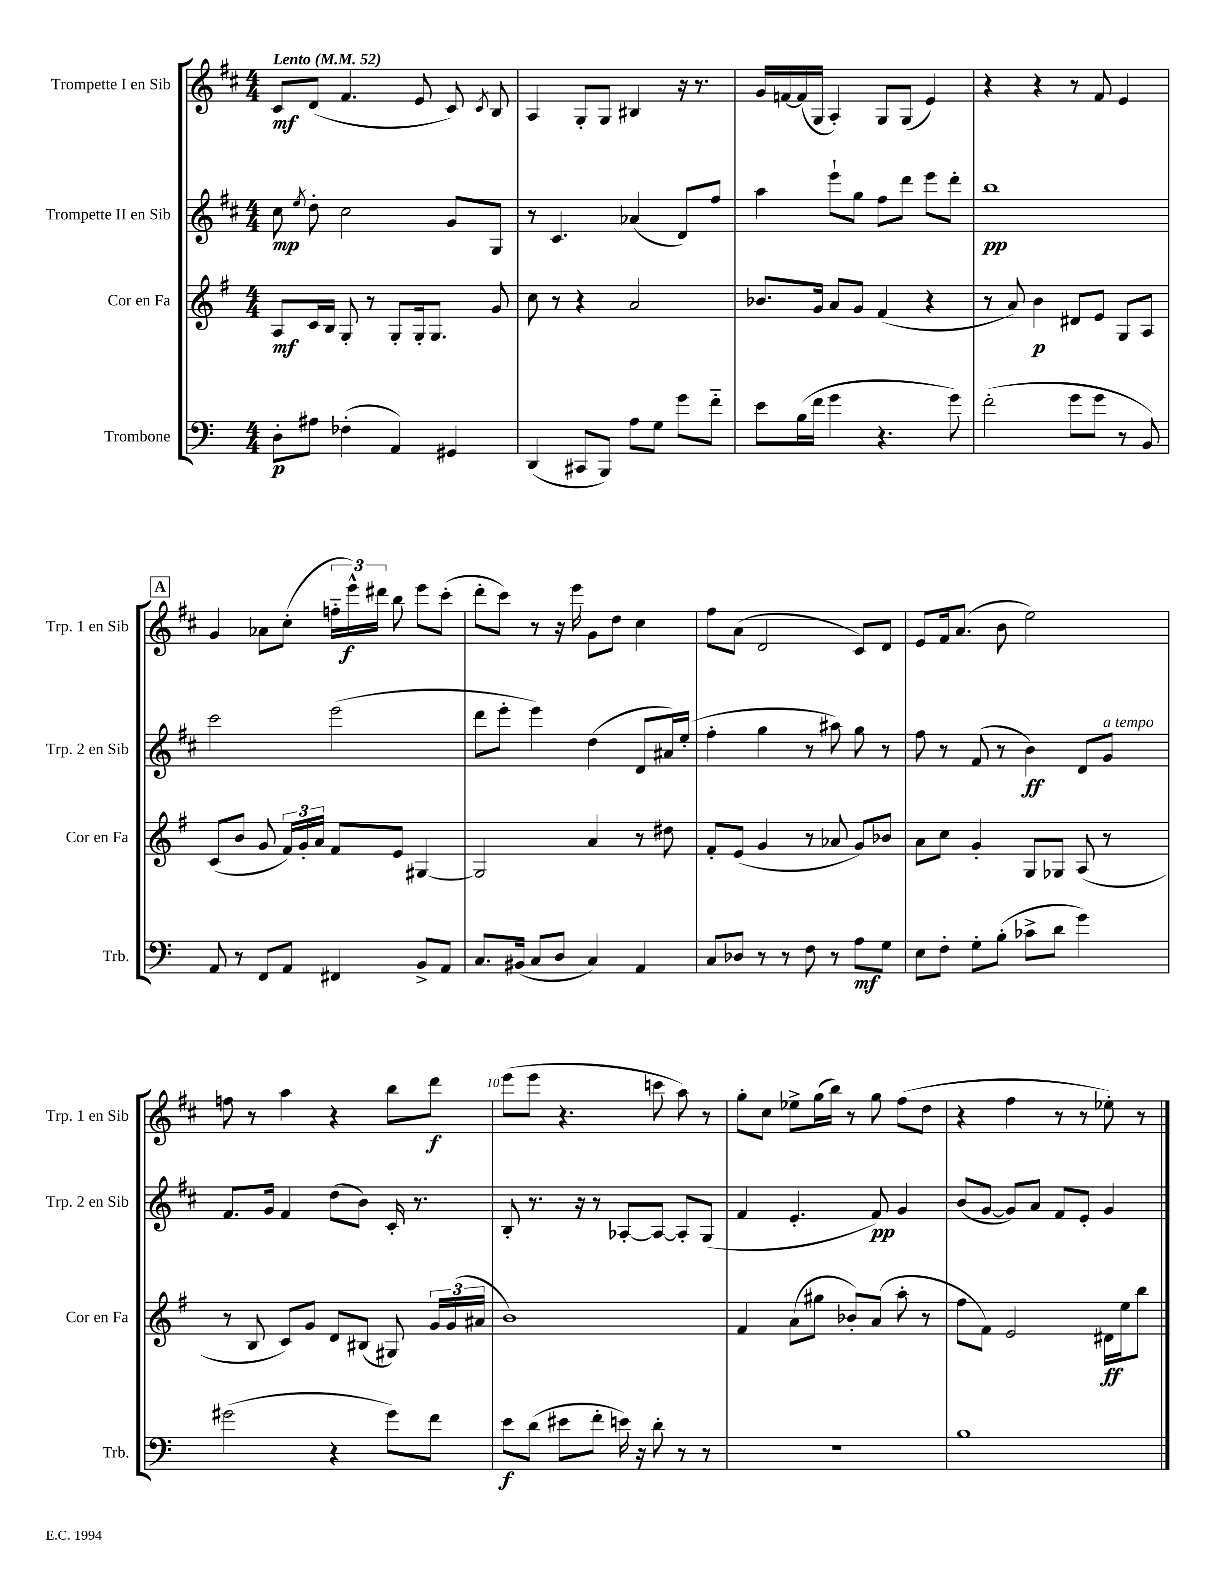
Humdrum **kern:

**kern	**dynam	**kern	**dynam	**kern	**dynam	**kern	**dynam
*part4	*part4	*part3	*part3	*part2	*part2	*part1	*part1
*staff4	*staff4	*staff3	*staff3	*staff2	*staff2	*staff1	*staff1
*I"Trombone	*	*I"Cor en Fa	*	*I"Trompette II en Sib	*	*I"Trompette I en Sib	*
*I'Trb.	*	*I'Cor en Fa	*	*I'Trp. 2 en Sib	*	*I'Trp. 1 en Sib	*
*clefF4	*	*clefG2	*	*clefG2	*	*clefG2	*
*k[]	*	*k[f#]	*	*k[f#c#]	*	*k[f#c#]	*
*M4/4	*	*M4/4	*	*M4/4	*	*M4/4	*
*MM52	*	*MM52	*	*MM52	*	*MM52	*
=1	=1	=1	=1	=1	=1	=1	=1
!	!	!	!	!	!	!LO:TX:a:B:t=Lento	!
8D'\L	p	8A/L	mf	8cc#\	mp	8c#/L	mf
.	.	.	.	8qee/	.	.	.
8A#X\J	.	16c/L	.	8dd'\	.	(8d/J	.
.	.	16B/JJ	.	.	.	.	.
(4F-X'\	.	8G'/	.	2cc#\	.	4.f#/	.
.	.	8r	.	.	.	.	.
4AA/)	.	8G'/L	.	.	.	.	.
.	.	16G'/k	.	.	.	8e/	.
.	.	8.G/J	.	.	.	.	.
4GG#X/	.	.	.	8g/L	.	8c#/)	.
.	.	.	.	.	.	8qc#/	.
.	.	8g/	.	8G/J	.	8B/	.
=2	=2	=2	=2	=2	=2	=2	=2
(4DD/	.	8cc\	.	8r	.	4A/	.
.	.	8r	.	4.c#/	.	.	.
8CC#X/L	.	4r	.	.	.	8G'/L	.
8BBB/J)	.	.	.	.	.	8G/J	.
8A\L	.	2a/	.	(4a-X/	.	4B#X/	.
8G\J	.	.	.	.	.	.	.
8g\L	.	.	.	8d/L)	.	16r	.
.	.	.	.	.	.	8.r	.
8f\J	.	.	.	8ff#/J	.	.	.
=3	=3	=3	=3	=3	=3	=3	=3
8e\L	.	8.b-X/L	.	4aa\	.	16g/LL	.
.	.	.	.	.	.	[16fn/	.
(16B\L	.	.	.	.	.	(16f/]	.
16f\JJ	.	16g/Jk	.	.	.	16G/JJ	.
4g\	.	8a/L	.	8eee`\L	.	4A'/)	.
.	.	8g/J	.	8gg\J	.	.	.
4.r	.	(4f#/	.	8ff#\L	.	8G/L	.
.	.	.	.	8ddd\J	.	(8G/J	.
.	.	4r	.	8eee\L	.	4e/)	.
8g\)	.	.	.	8ddd'\J	.	.	.
=4	=4	=4	=4	=4	=4	=4	=4
(2f'\	.	8r	.	1bb	pp	4r	.
.	.	8a/)	.	.	.	.	.
.	.	4b\	p	.	.	4r	.
8g\L	.	8d#X/L	.	.	.	8r	.
8g\J	.	8e/J	.	.	.	8f#/	.
8r	.	8G/L	.	.	.	4e/	.
8BB/)	.	8A/J	.	.	.	.	.
!!LO:LB:g=z
!!LO:REH:place=s1:t=A
=5	=5	=5	=5	=5	=5	=5	=5
8AA/	.	(8c/L	.	2ccc#\	.	4g/	.
8r	.	8b/J	.	.	.	.	.
8FF/L	.	8g/	.	.	.	8a-X\L	.
8AA/J	.	24f#/LL)	.	.	.	(8cc#'\J	.
.	.	24g'/	.	.	.	.	.
.	.	24a/JJ	.	.	.	.	.
4FF#X/	.	8f#/L	.	(2eee\	.	24ffn\LL	.
.	.	.	.	.	.	24eee^^\)	f
.	.	.	.	.	.	24ddd#X\JJ	.
.	.	8e/J	.	.	.	8bb\	.
8BB^/L	.	[4G#X/	.	.	.	8eee\L	.
8AA/J	.	.	.	.	.	(8ccc#'\J	.
=6	=6	=6	=6	=6	=6	=6	=6
8.C/L	.	2G#/]	.	8ddd\L	.	8ddd'\L	.
.	.	.	.	8eee'\J	.	8ccc#\J)	.
(16BB#X/Jk	.	.	.	.	.	.	.
8C/L	.	.	.	4eee\)	.	8r	.
8D/J	.	.	.	.	.	16r	.
.	.	.	.	.	.	16eee\	.
4C/)	.	4a/	.	(4dd\	.	8g\L	.
.	.	.	.	.	.	8dd\J	.
4AA/	.	8r	.	8d/L	.	4cc#\	.
.	.	8dd#X\	.	16a#X/L)	.	.	.
.	.	.	.	(16ee'/JJ	.	.	.
=7	=7	=7	=7	=7	=7	=7	=7
8C/L	.	8f#'/L	.	4ff#'\	.	8ff#\L	.
8D-X/J	.	(8e/J	.	.	.	(8a\J	.
8r	.	4g/	.	4gg\	.	2d/	.
8r	.	.	.	.	.	.	.
8F\	.	8r	.	8r	.	.	.
8r	.	8a-X/	.	8aa#X\)	.	.	.
8A\L	mf	8g/L)	.	8gg\	.	8c#/L)	.
8G\J	.	8b-X/J	.	8r	.	8d/J	.
=8	=8	=8	=8	=8	=8	=8	=8
8E\L	.	8a\L	.	8ff#\	.	8e/L	.
8F'\J	.	8cc\J	.	8r	.	16f#/k	.
.	.	.	.	.	.	(8.a/J	.
8G'\L	.	4g'/	.	(8f#/	.	.	.
(8B'\J	.	.	.	8r	.	8b\	.
8c-X^\L	.	8G/L	.	4b\)	ff	2ee\)	.
8d\J	.	8G-X/J	.	.	.	.	.
4g\)	.	(8A/	.	8d/L	.	.	.
!	!	!	!	!LO:TX:a:i:t=a tempo	!	!	!
.	.	8r	.	8g/J	.	.	.
!!LO:LB:g=z
=9	=9	=9	=9	=9	=9	=9	=9
(2g#X\	.	8r	.	8.f#/L	.	8ffn\	.
.	.	8B/	.	.	.	8r	.
.	.	.	.	16g/Jk	.	.	.
.	.	8c/L)	.	4f#/	.	4aa\	.
.	.	8g/J	.	.	.	.	.
4r	.	8d/L	.	(8dd\L	.	4r	.
.	.	(8B#X/J	.	8b\J)	.	.	.
8g#\L)	.	8G#X/)	.	16c#'/	.	8bb\L	.
.	.	.	.	8.r	.	.	.
8f\J	.	24g/LL	.	.	.	8ddd\J	f
.	.	(24g/	.	.	.	.	.
.	.	24a#X/JJ	.	.	.	.	.
=10	=10	=10	=10	=10	=10	=10	=10
8e\L	f	1b)	.	8B'/	.	(8eee\L	.
(8d\J	.	.	.	8.r	.	8eee\J	.
8e#X\L	.	.	.	.	.	4.r	.
.	.	.	.	16r	.	.	.
8f'\J	.	.	.	8r	.	.	.
16en\)	.	.	.	[8A-X'/L	.	.	.
16r	.	.	.	.	.	.	.
8d'\	.	.	.	8A-/J_	.	8cccn\	.
8r	.	.	.	8A-'/L]	.	8aa\)	.
8r	.	.	.	(8G/J	.	8r	.
=11	=11	=11	=11	=11	=11	=11	=11
1r	.	4f#/	.	4f#/	.	8gg'\L	.
.	.	.	.	.	.	8cc#\J	.
.	.	(8a\L	.	4.e'/	.	8ee-X^\L	.
.	.	8gg#X\J	.	.	.	(16gg\L	.
.	.	.	.	.	.	16bb\JJ)	.
.	.	8b-X'/L)	.	.	.	8r	.
.	.	(8a/J	.	8f#/)	pp	8gg\	.
.	.	8aa'\	.	4g/	.	(8ff#\L	.
.	.	8r	.	.	.	8dd\J	.
=12	=12	=12	=12	=12	=12	=12	=12
1B	.	8ff#\L	.	(8b/L	.	4r	.
.	.	8f#\J)	.	[8g/J	.	.	.
.	.	2e/	.	8g/L])	.	4ff#\	.
.	.	.	.	8a/J	.	.	.
.	.	.	.	8f#/L	.	8r	.
.	.	.	.	8e'/J	.	8r	.
.	.	16d#X\LL	ff	4g/	.	8ee-X'\)	.
.	.	16ee\J	.	.	.	.	.
.	.	8bb\J	.	.	.	8r	.
==	==	==	==	==	==	==	==
*-	*-	*-	*-	*-	*-	*-	*-
